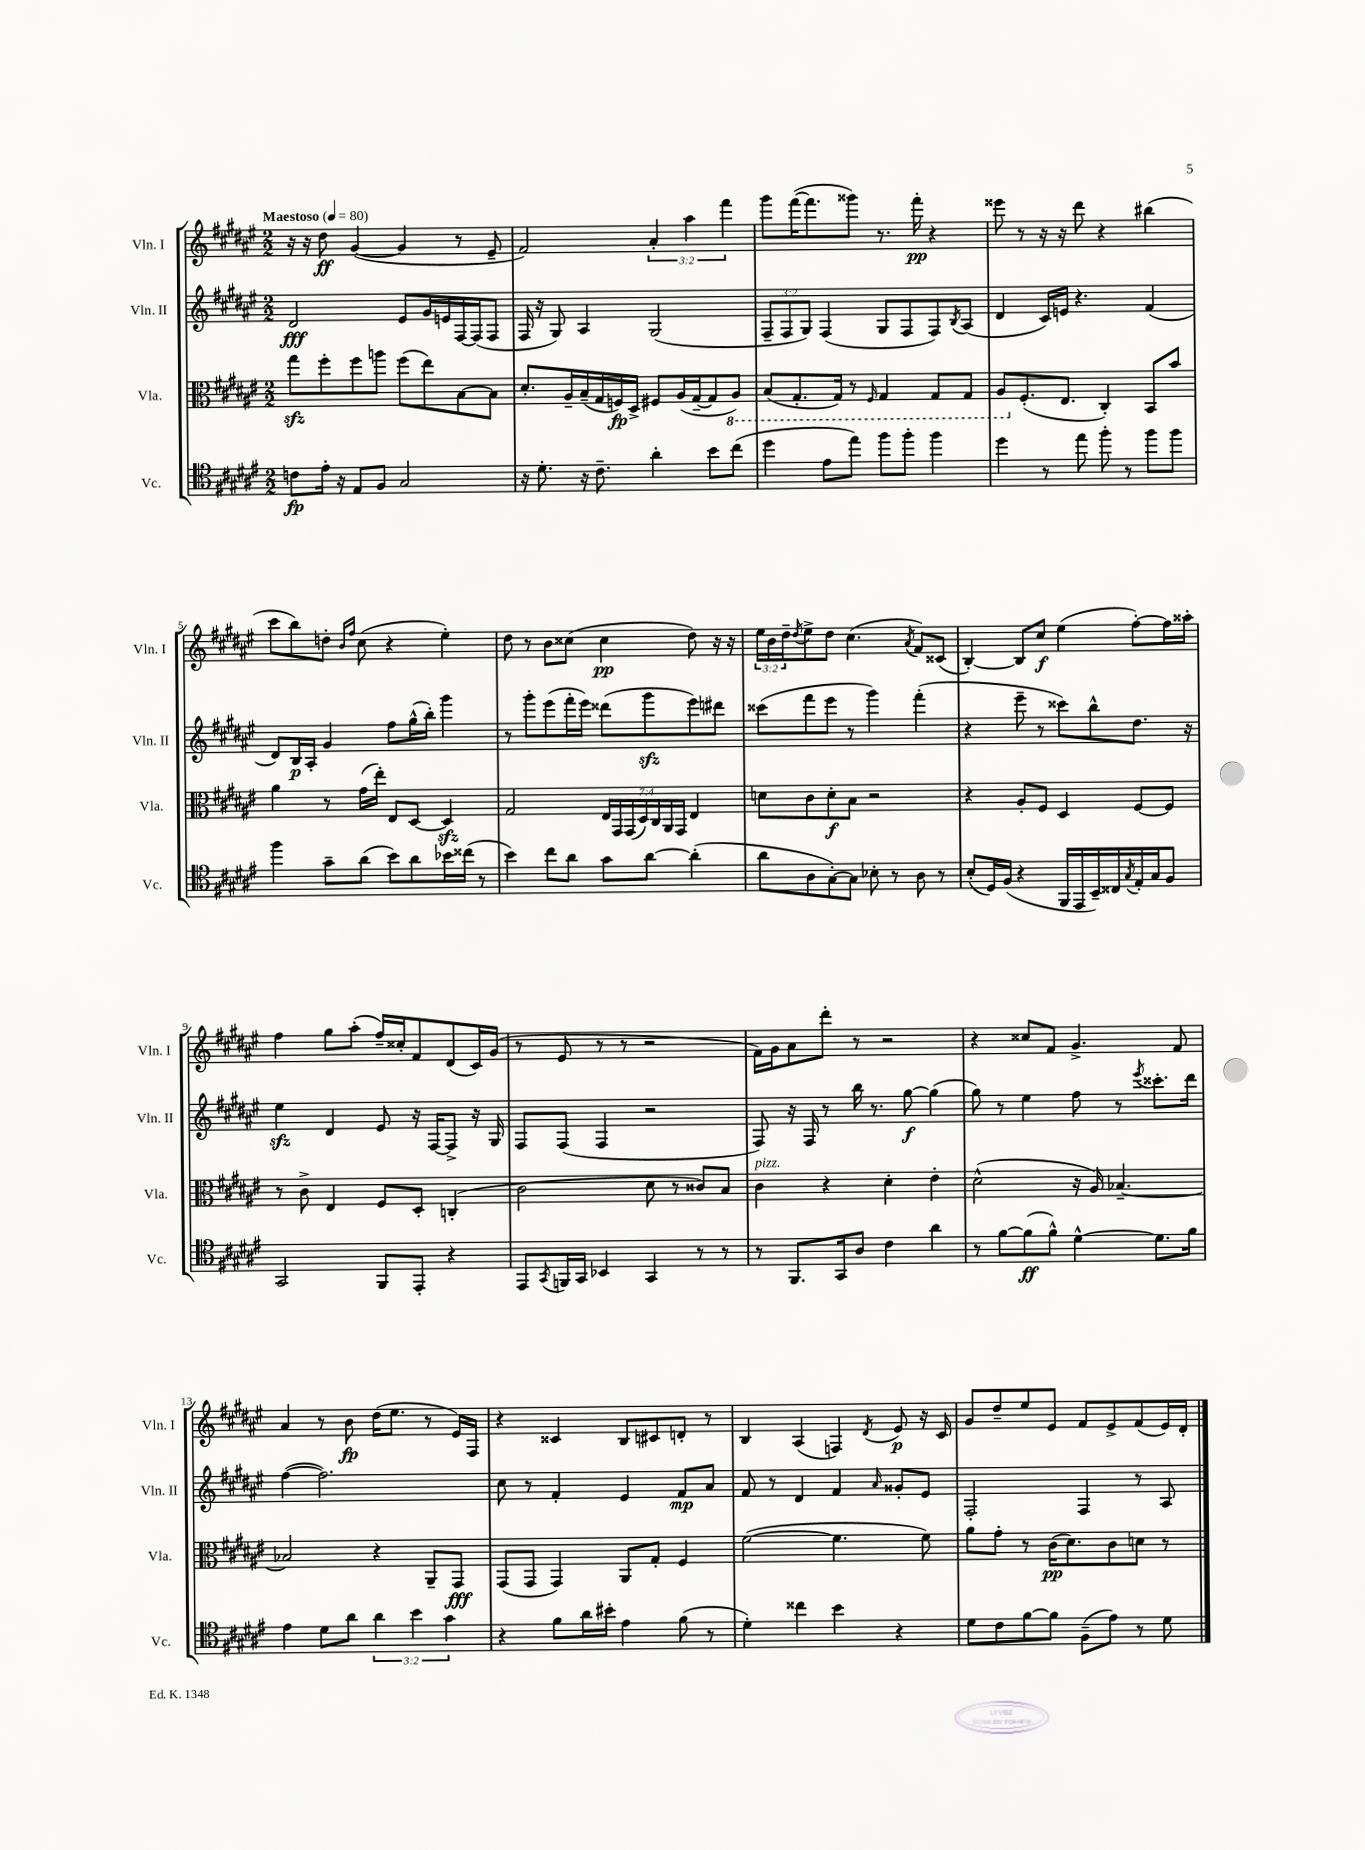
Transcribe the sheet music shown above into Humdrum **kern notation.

**kern	**kern	**kern	**kern
*staff4	*staff3	*staff2	*staff1
*clefC4	*clefC3	*clefG2	*clefG2
*k[f#c#g#d#a#e#]	*k[f#c#g#d#a#e#]	*k[f#c#g#d#a#e#]	*k[f#c#g#d#a#e#]
*M2/2	*M2/2	*M2/2	*M2/2
*MM80	*MM80	*MM80	*MM80
8c\L	8gg#\L	2d#/	16r
.	.	.	16r
16e#'\Jk	8ff#'\	.	8dd#\
16r	.	.	.
8E#/L	8ff#\	.	([4g#/
8F#/J	8aa\J	.	.
2G#/	(8ff#\L	8e#/L	4g#/]
.	8ee#\)	16g#/L	.
.	.	16e/	.
.	[8B\	[16F#/	8r
.	.	(16F#/]J	.
.	8B\]J	8F#/J	8e#~/
=	=	=	=
16r	8.d#'/L	16F#/	2f#/)
8.d#'\	.	16r	.
.	.	8G#/)	.
.	16A#~/L	.	.
16r	(16B~/	4A#/	.
8.c#~\	16G#/	.	.
.	16F/)	.	.
.	16D#^/JJ	.	.
4a#'\	8F#/L	(2G#/	6a#'/
.	(16A#/L	.	.
.	.	.	6aa#\
.	[16G#~/J	.	.
8b\L	8G#/]	.	.
.	.	.	6fff#\
(8cc#\J	8AA#/J)	.	.
=	=	=	=
4dd#\	(8BB/L	12F#~/L	8ggg#\L
.	.	12F#/	.
.	8.GG#'/	.	([16fff#\K
.	.	12G#/J)	.
.	.	.	8.fff#\]
8e#\L	.	(4F#/	.
.	16GG#/Jk)	.	.
8ee#\J)	8r	.	8ggg##\J)
.	16qqFF#/	.	.
8ff#\L	4GG#/	8G#/L	8.r
8ff#'\J	.	8F#/	.
.	.	.	16fff#'\
4ff#\	8GG#/L	8F#/)	4r
.	.	8qB/	.
.	8GG#/J	(8A#/J	.
=	=	=	=
4dd#\	8AA#/L	4d#/	8eee##\
.	(8.F#'/	.	8r
8r	.	16c#/LL)	16r
.	8.E#/J	16e/JJ	16r
8ee#\	.	4.r	8ddd#\
8ff#'\	4C#'/)	.	4r
8r	.	.	.
8ff#\L	8BB/L	(4f#/	(4bb#\
8ff#\J	8b/J	.	.
=	=	=	=
4ff#\	4a#\	8d#/L)	8ccc#\L
.	.	16B/L	8bb\)
.	.	16A#'/JJ	.
8g#~\L	8r	4g#/	8dd'\J
.	.	.	16qqb/LL
.	.	.	16qqff#/JJ
(8a#\J	(16g#\LL	.	(8cc#\
.	16ee#'\JJ)	.	.
8b\L)	8E#/L	8ff#\L	4r
8a#\	[8D#/J	(16gg#^^\L	.
.	.	16bb'\JJ)	.
16b-\L	4D#/]	4ggg#\	4ee#'\)
(16cc##\JJ	.	.	.
8r	.	.	.
=	=	=	=
4b\)	2G#/	8r	8dd#\
.	.	8ggg#'\L	8r
8cc#\L	.	(8eee#\	8b\L
8a#\J	.	16fff#'\L	(8cc##\J
.	.	16eee#\JJ)	.
8g#\L	28E#/LL	(8ddd##\L	4cc##\
.	28GG#/	.	.
.	(28GG#/	.	.
.	28D#/)	.	.
[8a#\J	.	8ggg#\	.
.	28C#/	.	.
.	28AA#/	.	.
.	28GG#/JJ	.	.
(4a#'\]	4E#/	8eee#\)	8dd#\)
.	.	8ddd#\J	16r
.	.	.	16r
=	=	=	=
8a#\L	8d\L	(8ccc##\L	24ee#\LL
.	.	.	24b\
.	.	.	24dd#~\J
.	.	.	8qdd#/
8A#\	8c#\	8fff#\	8ee#^\
[8G#'\)	8d'\	8eee#\J	8dd#\J
8G#\]J	8B\J	8r	(4.cc#\
8B-'\	2r	4ggg#\)	.
8r	.	.	.
.	.	.	8qa#/
8A#\	.	(4fff#'\	8f#/L)
8r	.	.	(8c##/J
=	=	=	=
(8B'/L	4r	4r	[4B'/)
16D#/L)	.	.	.
(16F#/JJ	.	.	.
4r	8A#'/L	8eee#~\	8B/]L
.	8F#/J	8r	8cc#/J
16FF#/LL	4D#/	8ccc##\L)	(4ee#\
16EE#/	.	.	.
16BB~/)	.	8bb^^\	.
16C##/	.	.	.
8qG#/	.	.	.
16E#'/	[8F#/L	8.dd#\J	[8ff#'\L)
16G#/J	.	.	.
8F#/J	8F#/]J	.	16ff#\]L
.	.	16r	16aa##'\JJ
=	=	=	=
2GG#/	8r	4ee#\	4ff#\
.	8c#^\	.	.
.	4E#/	4d#/	8gg#\L
.	.	.	(8aa#'\J
8FF#/L	8F#/L	8e#/	16ff#~/LL)
.	.	.	16cc##'/J
8EE#'/J	8D#'/J	16r	8f#/
.	.	[16F#/LK	.
4r	(4C'/	8F#^/]J	(8d#/
.	.	16r	16c#/L)
.	.	16G#/	(16g#/JJ
=	=	=	=
8EE#/L	2c#\	8F#/L	8r
8qGG#/	.	.	.
16FF/L	.	(8F#/J	8e#/
16GG#/JJ	.	.	.
4BB-/	.	4F#/	8r
.	.	.	8r
4GG#/	8d#\	2r	2r
.	8r	.	.
8r	8c##/L)	.	.
8r	8B/J	.	.
=	=	=	=
8r	4c#\	8F#/)	16f#\LL)
.	.	.	16g#\J
8.FF#/L	.	16r	8a#\
.	.	16F#/	.
.	4r	8r	8ddd#'\J
16GG#/k	.	.	.
8A#/J	.	16bb\	8r
.	.	8.r	.
4c#\	4d#'\	.	2r
.	.	[8gg#\	.
4a#\	4e#'\	(4gg#\]	.
=	=	=	=
8r	(2d#^^\	8gg#\)	4r
[8f#\L	.	8r	.
(8f#\]	.	4ee#\	8cc##/L
8f#^^\J)	.	.	8f#/J
[4d#^^\	16r	8ff#\	4.g#^/
.	16A#/)	.	.
.	[4.B-~/	8r	.
.	.	8qeee#/	.
8.d#\]L	.	8.ccc##'\L	.
.	.	.	8f#/
16f#\Jk	.	16ddd#\Jk	.
=	=	=	=
4e#\	2B-/]	([4ff#\	4a#/
8d#\L	.	2.ff#\])	8r
8a#\J	.	.	8b\
6a#\	4r	.	(16dd#\LK
.	.	.	8.ee#\J
6b\	.	.	.
.	8AA#~/L	.	8r
6g#\	.	.	.
.	8GG#/J	.	16e#/LL)
.	.	.	16F#/JJ
=	=	=	=
4r	(8GG#/L	8cc#\	4r
.	8GG#/J	8r	.
8f#\L	4GG#/)	4f#'/	4c##/
16a#\L	.	.	.
16b#'\JJ	.	.	.
4e#\	8AA#/L	4e#/	8B/L
.	8G#'/J	.	8c#/
(8f#\	4F#/	8f#/L	8d'/J
8r	.	8a#/J	8r
=	=	=	=
4d#'\)	([2f#\	8f#/	4B/
.	.	8r	.
4cc##\	.	4d#/	(4A#/
4b\	4.f#\]	4f#/	4F/)
.	.	16qqa#/	8qd#/
4r	.	8g##'/L	8e#/
.	8f#\)	8e#/J	16r
.	.	.	16c#/
=	=	=	=
8d#\L	8a#\L	2F#'/	8g#/L
8c#\	8g#'\J	.	8dd#~/
[8f#\	8r	.	8ee#/
8f#\]J	(16c#\LK	.	8e#/J
.	8.d#\)	.	.
(8F#~\L	.	4F#/	8f#/L
8e#\J)	8c#\	.	8e#^/
8r	8d\J	8r	(8f#/
8d#\	8r	8A#/	16e#/L)
.	.	.	16d#'/JJ
==	==	==	==
*-	*-	*-	*-
